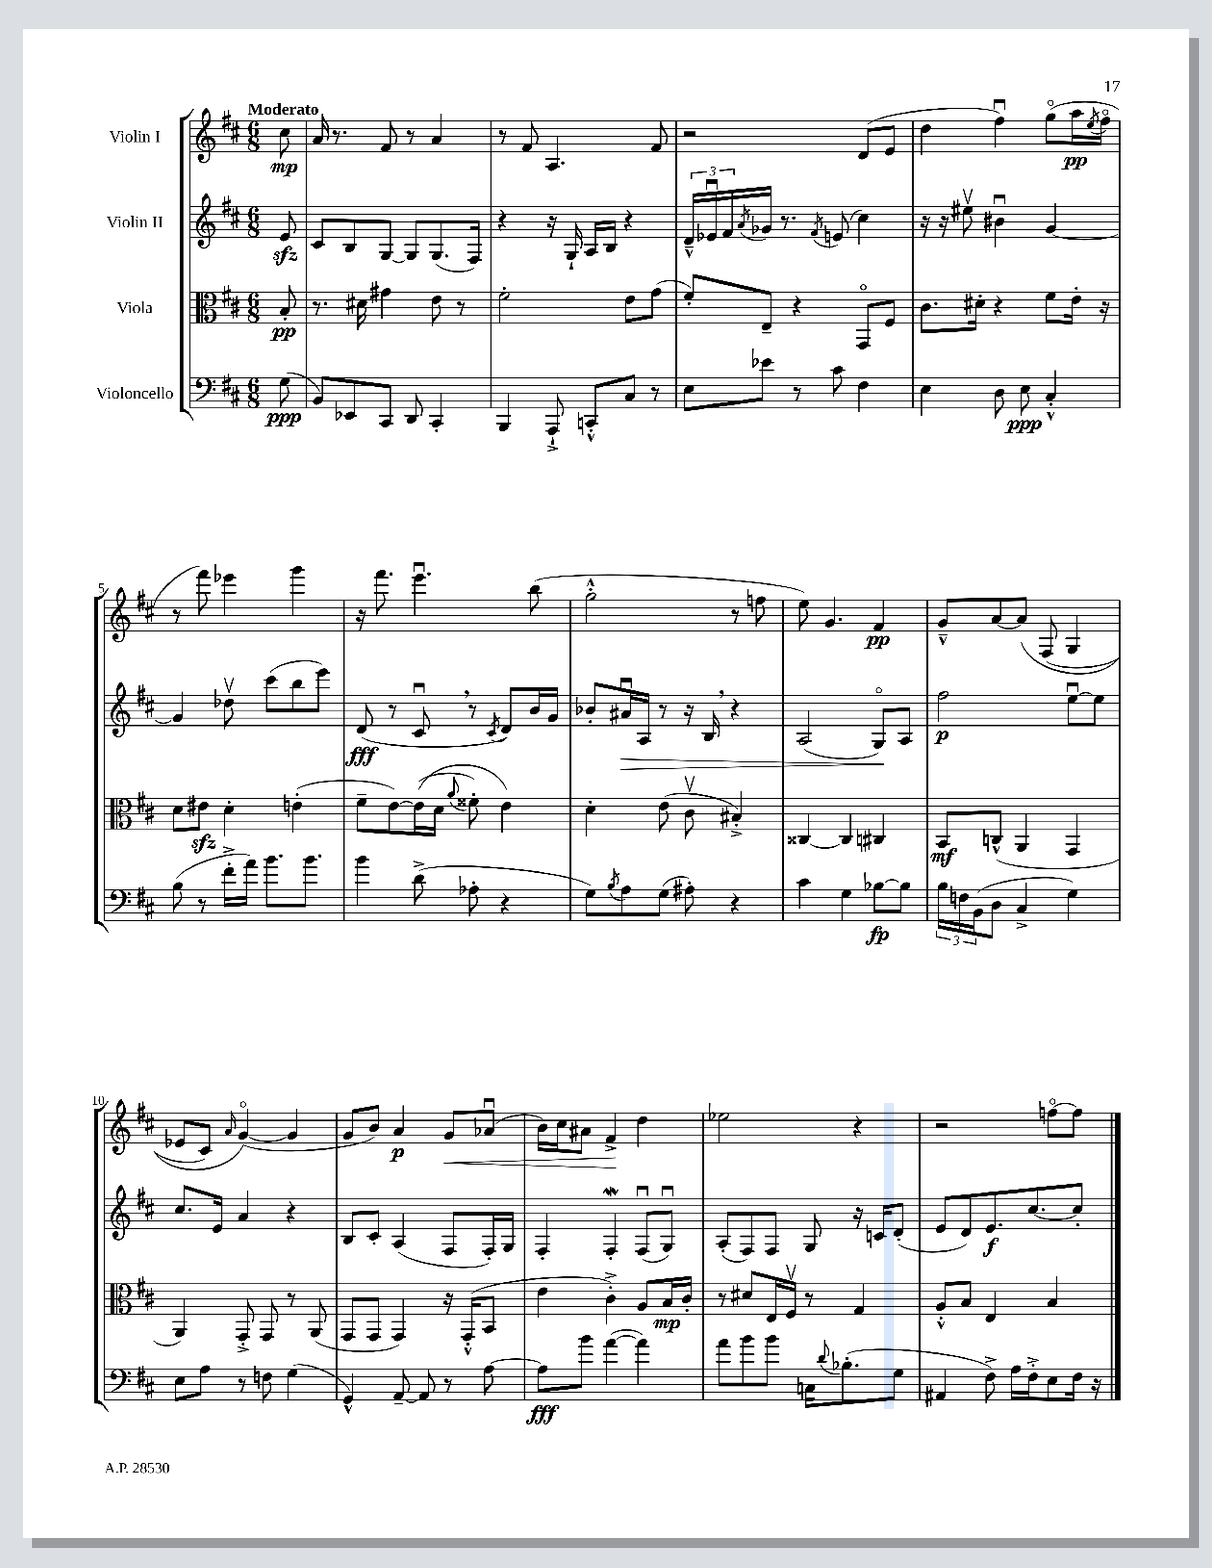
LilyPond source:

<<
\new StaffGroup <<
\new Staff = "s0" \with { instrumentName = "Violin I" } {
    \clef treble \key d \major \numericTimeSignature \time 6/8 \partial 8 \tempo "Moderato"
    cis''8\mp |
    a'16 r8. fis'8 r8 a'4 |
    r8 fis'8 a4. fis'8 |
    r2 d'8( e'8 |
    d''4 fis''4\downbow) g''8\flageolet( a''16\pp \acciaccatura { e''8 } fis''16\flageolet |
    r8 fis'''8) ees'''4 g'''4 |
    r16 fis'''8. e'''4.\downbow b''8( |
    g''2-.-^ r8 f''8 |
    e''8) g'4. fis'4\pp |
    g'8---^ a'8~ a'8\( fis8( g4 |
    ees'8 cis'8) \grace { a'16 } g'4~\flageolet(\) g'4 |
    g'8 b'8) a'4\p g'8\< aes'8\downbow( |
    b'16) cis''16 ais'8 fis'4->\! d''4 |
    ees''2 r4 |
    r2 f''8~\flageolet f''8 \bar "|." |
}
\new Staff = "s1" \with { instrumentName = "Violin II" } {
    \clef treble \key d \major \numericTimeSignature \time 6/8 \partial 8
    e'8\sfz |
    cis'8 b8 g8~ g8 g8.( fis16) |
    r4 r16 g16-! a16 b16 r4 |
    \tuplet 3/2 { d'16---^ ees'16\downbow fis'16 } \acciaccatura { a'8 } ges'16 r8. \acciaccatura { fis'8 } e'8( cis''4) |
    r16 r16 eis''8\upbow bis'4\downbow g'4~ |
    g'4 des''8\upbow cis'''8( b''8 e'''8) |
    d'8\fff( r8 cis'8\downbow \breathe r8 \acciaccatura { cis'8 } d'8) b'16 g'16 |
    bes'8-. ais'16\downbow\> a16 r8 r16 b16 \breathe r4 |
    a2( g8\flageolet\!) a8 |
    fis''2\p e''8~\downbow e''8 |
    cis''8. e'16 a'4 r4 |
    b8 cis'8-. a4( fis8 fis16-.) g16 |
    fis4-. fis4-.\mordent fis8\downbow( g8\downbow) |
    a8-.( fis8) fis8 g8 r16 c'16 d'8-.( |
    e'8 d'8) e'8.\f cis''8.~ cis''8-. \bar "|." |
}
\new Staff = "s2" \with { instrumentName = "Viola" } {
    \clef alto \key d \major \numericTimeSignature \time 6/8 \partial 8
    b8-.\pp |
    r8. dis'16 gis'4 e'8 r8 |
    fis'2-. e'8 g'8( |
    fis'8-.) e8-- r4 g,8\flageolet fis8 |
    cis'8. dis'16-. r4 fis'8 e'16-. r16 |
    d'8 eis'8\sfz d'4-. e'4-.( |
    fis'8-- e'8~) e'16(\( d'16 \appoggiatura { a'8 } fisis'8-.) e'4\) |
    d'4-. e'8( cis'8\upbow bis4-.->) |
    cisis4~ cisis4 cis4 |
    b,8\mf c8-^( a,4 g,4 |
    a,4) g,8-.-> g,8 r8 a,8( |
    g,8 g,8 g,4) r16 g,16-.-^( b,8 |
    e'4 cis'4-.->) a8 b16\mp cis'16-. |
    r8 dis'8 e16 fis16\upbow r8 g4 |
    a8-.-^ b8 e4 b4 \bar "|." |
}
\new Staff = "s3" \with { instrumentName = "Violoncello" } {
    \clef bass \key d \major \numericTimeSignature \time 6/8 \partial 8
    g8\ppp( |
    b,8) ees,8 cis,8 d,8 cis,4-. |
    b,,4 a,,8-!-> c,8-.-^ cis8 r8 |
    e8 ees'8 r8 cis'8 fis4 |
    e4 d8 e8\ppp cis4-.-^ |
    b8( r8 fis'16-.-> a'16) b'8. b'8. |
    b'4 d'8->( aes8-. r4 |
    g8) \acciaccatura { b8 } a8 g8( ais8-.) r4 |
    cis'4 g4 bes8~\fp bes8 |
    \tuplet 3/2 { b16 f16 b,16( } d8 cis4-> g4) |
    e8 a8 r8 f8 g4( |
    g,4-^) a,8~-- a,8 r8 a8~ |
    a8\fff b'8 a'4~( a'4) |
    a'8 b'8 b'8 c16 \appoggiatura { d'8 } bes8.-.( g8 |
    ais,4 fis8->) a16 fis16-.-> e8 fis16 r16 \bar "|." |
}
>>
>>
